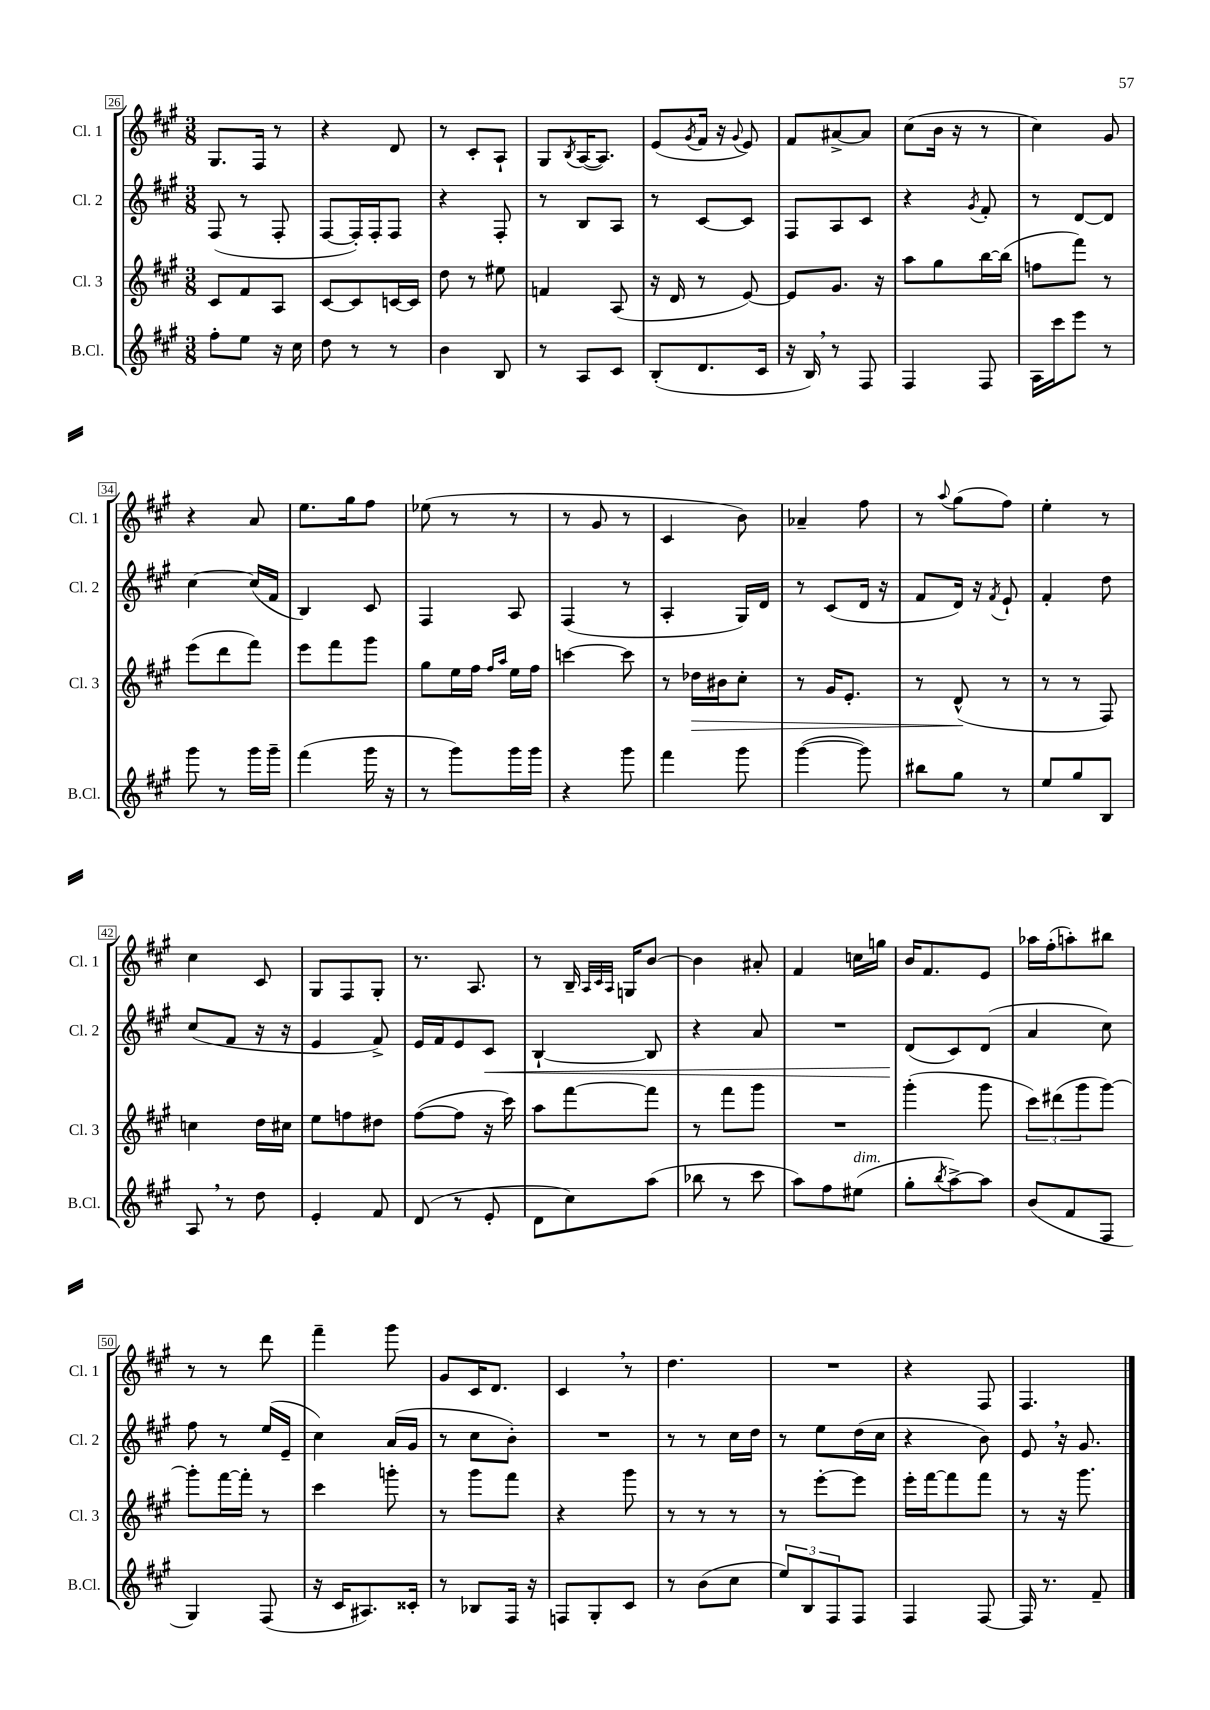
<<
\new StaffGroup <<
\new Staff = "s0" \with { instrumentName = "Cl. 1" shortInstrumentName = "Cl. 1" } {
    \clef treble \key a \major \numericTimeSignature \time 3/8
    gis8. fis16 r8 |
    r4 d'8 |
    r8 cis'8-. a8-! |
    gis8 \acciaccatura { b8 } a16~( a8.) |
    e'8( \acciaccatura { gis'8 } fis'16 r16 \appoggiatura { gis'8 } e'8) |
    fis'8 ais'8~-> ais'8 |
    cis''8( b'16 r16 r8 |
    cis''4) gis'8 |
    r4 a'8 |
    e''8. gis''16 fis''8 |
    ees''8( r8 r8 |
    r8 gis'8 r8 |
    cis'4 b'8) |
    aes'4-- fis''8 |
    r8 \appoggiatura { a''8 } gis''8( fis''8) |
    e''4-. r8 |
    cis''4 cis'8 |
    gis8 fis8 gis8-. |
    r8. a8. |
    r8 b16-- \grace { a32 cis'32 a32 } g16 b'8~ |
    b'4 ais'8-. |
    fis'4 c''16 g''16 |
    b'16 fis'8. e'8 |
    aes''16 fis''16-.( a''8-.) bis''8 |
    r8 r8 d'''8 |
    fis'''4-- gis'''8 |
    gis'8 cis'16 d'8. |
    cis'4 \breathe r8 |
    d''4. |
    R4. |
    r4 fis8 |
    fis4. \bar "|." |
}
\new Staff = "s1" \with { instrumentName = "Cl. 2" shortInstrumentName = "Cl. 2" } {
    \clef treble \key a \major \numericTimeSignature \time 3/8
    fis8( r8 fis8-. |
    fis8~ fis16-.) fis16-. fis8 |
    r4 fis8-. |
    r8 b8 a8 |
    r8 cis'8~ cis'8 |
    fis8 a8 cis'8 |
    r4 \acciaccatura { gis'8 } fis'8-. |
    r8 d'8~ d'8 |
    cis''4~ cis''16( fis'16 |
    b4) cis'8 |
    fis4 a8 |
    fis4( r8 |
    a4-. gis16) d'16 |
    r8 cis'8( d'16 r16 |
    fis'8 d'16) r16 \acciaccatura { fis'8 } e'8-! |
    fis'4-. d''8 |
    cis''8( fis'8 r16 r16 |
    e'4 fis'8->) |
    e'16 fis'16 e'8 cis'8\< |
    b4~-! b8 |
    r4 a'8 |
    R4. |
    d'8\!( cis'8) d'8( |
    a'4 cis''8) |
    fis''8 r8 e''16( e'16-- |
    cis''4) a'16( gis'16 |
    r8 cis''8 b'8-.) |
    R4. |
    r8 r8 cis''16 d''16 |
    r8 e''8 d''16( cis''16 |
    r4 b'8) |
    e'8 \breathe r16 gis'8. \bar "|." |
}
\new Staff = "s2" \with { instrumentName = "Cl. 3" shortInstrumentName = "Cl. 3" } {
    \clef treble \key a \major \numericTimeSignature \time 3/8
    cis'8 fis'8 a8 |
    cis'8~ cis'8 c'16~ c'16 |
    d''8 r8 eis''8 |
    f'4 a8( |
    r16 d'16 r8 e'8~) |
    e'8 gis'8. r16 |
    a''8 gis''8 b''16~ b''16( |
    f''8 fis'''8) r8 |
    e'''8( d'''8 fis'''8) |
    e'''8 fis'''8 gis'''8 |
    gis''8 e''16 fis''16 \grace { fis''16 a''16 } e''16 fis''16 |
    c'''4~ c'''8 |
    r8 des''16\> bis'16 cis''8-. |
    r8 gis'16 e'8.-. |
    r8 d'8-^\!( r8 |
    r8 r8 fis8) |
    c''4 d''16 cis''16 |
    e''8 f''8 dis''8 |
    fis''8~( fis''8 r16 cis'''16) |
    a''8 fis'''8~ fis'''8 |
    r8 fis'''8 gis'''8 |
    R4. |
    gis'''4-.( gis'''8 |
    \tuplet 3/2 { cis'''8) dis'''8( gis'''8 } gis'''8~) |
    gis'''8-. fis'''16~ fis'''16-. r8 |
    cis'''4 g'''8-. |
    r8 gis'''8 fis'''8 |
    r4 gis'''8 |
    r8 r8 r8 |
    r8 e'''8~-. e'''8 |
    e'''16-. fis'''16~ fis'''8 fis'''8 |
    r8 r16 gis'''8. \bar "|." |
}
\new Staff = "s3" \with { instrumentName = "B.Cl." shortInstrumentName = "B.Cl." } {
    \clef treble \key a \major \numericTimeSignature \time 3/8
    fis''8-. e''8 r16 cis''16 |
    d''8 r8 r8 |
    b'4 b8 |
    r8 a8 cis'8 |
    b8-.( d'8. cis'16 |
    r16 b16) \breathe r8 fis8 |
    fis4 fis8 |
    a16 cis'''16 e'''8 r8 |
    gis'''8 r8 gis'''16 gis'''16-- |
    fis'''4( gis'''16 r16 |
    r8 gis'''8) gis'''16 gis'''16 |
    r4 gis'''8 |
    fis'''4 gis'''8 |
    gis'''4~( gis'''8) |
    bis''8 gis''8 r8 |
    e''8 gis''8 b8 |
    a8 \breathe r8 d''8 |
    e'4-. fis'8 |
    d'8( r8 e'8-. |
    d'8 cis''8) a''8( |
    bes''8 r8 cis'''8 |
    a''8) fis''8 eis''8^\markup { \italic "dim." }( |
    gis''8-. \acciaccatura { b''8 } a''8~->) a''8 |
    b'8( fis'8 fis8 |
    gis4) fis8( |
    r16 cis'16 ais8.) cisis'16-. |
    r8 bes8 fis16 r16 |
    f8 gis8-. cis'8 |
    r8 b'8( cis''8 |
    \tuplet 3/2 { e''8) b8 fis8 } fis8 |
    fis4 fis8~ |
    fis16 r8. fis'8-- \bar "|." |
}
>>
>>
\layout { \context { \Score currentBarNumber = #26 \override BarNumber.stencil = #(make-stencil-boxer 0.1 0.3 ly:text-interface::print) } }
